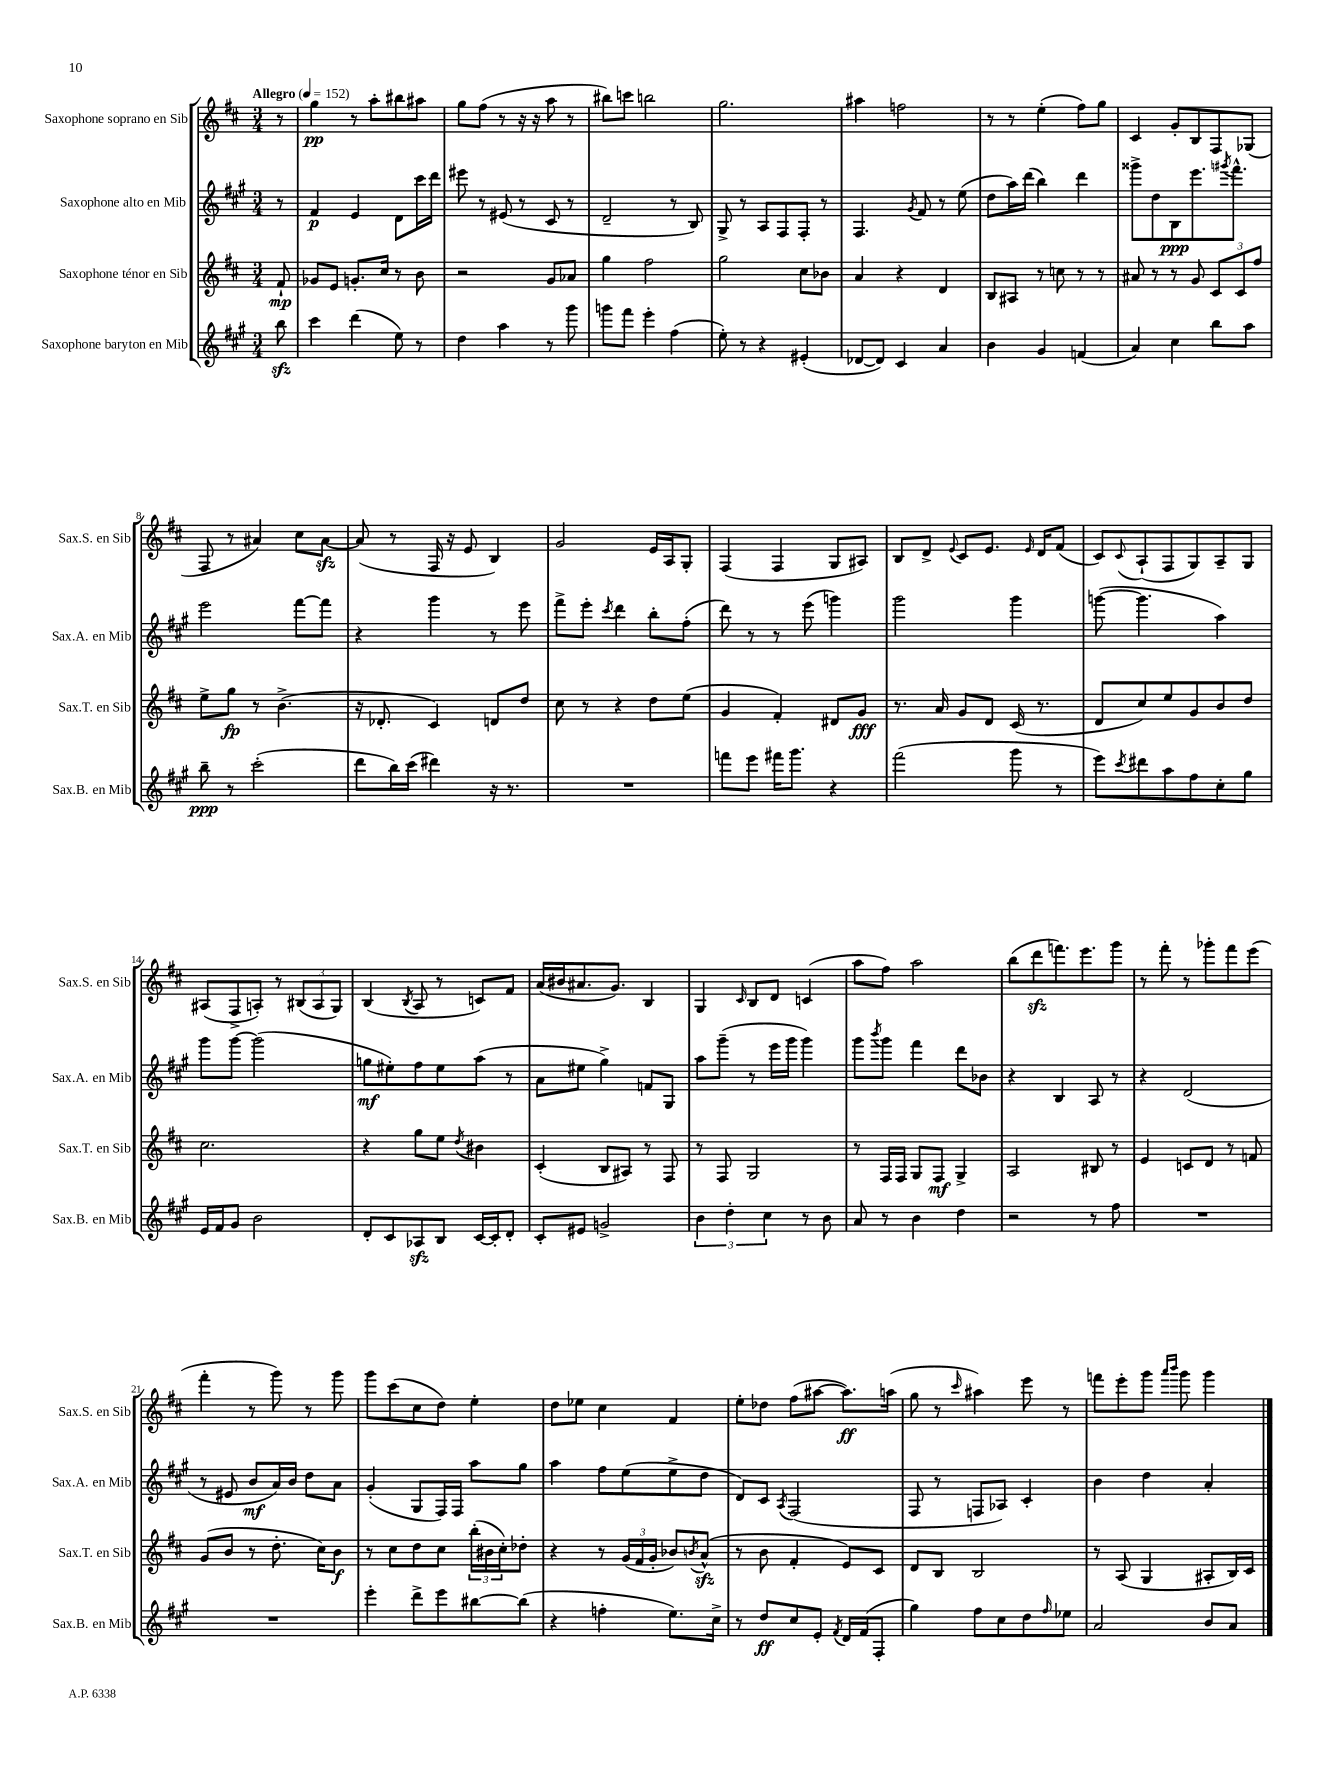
<<
\new StaffGroup <<
\new Staff = "s0" \with { instrumentName = "Saxophone soprano en Sib" shortInstrumentName = "Sax.S. en Sib" } {
    \clef treble \key d \major \numericTimeSignature \time 3/4 \partial 8 \tempo "Allegro" 4 = 152
    r8 |
    g''4\pp r8 a''8-. bis''8 ais''8 |
    g''8 fis''8( r8 r16 r16 a''8 r8 |
    bis''8) c'''8 b''2 |
    g''2. |
    ais''4 f''2 |
    r8 r8 e''4-.( fis''8) g''8 |
    cis'4 g'8-. b8 fis8 ges8( |
    fis8 r8 ais'4) cis''8 ais'8~\sfz |
    ais'8( r8 fis16 r16 e'8 b4) |
    g'2 e'16 a16 g8-. |
    fis4( fis4 g8 ais8) |
    b8 d'8-> \appoggiatura { e'8 } cis'8 e'8. \grace { e'16 } d'16 fis'8( |
    cis'8) \appoggiatura { cis'8 } a8-!( fis8 g8) a8-- g8 |
    ais8( fis8-> a8-.) r8 \tuplet 3/2 { bis8( a8 g8) } |
    b4( \acciaccatura { b8 } a8 r8 c'8) fis'8 |
    a'16( bis'16 ais'8. g'8.) b4 |
    g4 \grace { cis'16 } b8 d'8 c'4( |
    a''8 fis''8) a''2 |
    b''8( d'''8\sfz f'''8.) e'''8. g'''8 |
    r8 fis'''8-. r8 ges'''8-. fis'''8 e'''8( |
    fis'''4-. r8 g'''8) r8 g'''8 |
    g'''8 cis'''8( cis''8 d''8) e''4-. |
    d''8 ees''8 cis''4 fis'4 |
    e''8-. des''8 fis''8( ais''8~ ais''8.\ff) a''16( |
    g''8 r8 \grace { cis'''16 } ais''4) e'''8 r8 |
    f'''8 e'''8-. g'''8 \grace { a'''16 b'''16 } g'''8 g'''4 \bar "|." |
}
\new Staff = "s1" \with { instrumentName = "Saxophone alto en Mib" shortInstrumentName = "Sax.A. en Mib" } {
    \clef treble \key a \major \numericTimeSignature \time 3/4 \partial 8
    r8 |
    fis'4\p e'4 d'8 cis'''16 d'''16 |
    eis'''8 r8 eis'8( r8 cis'8 r8 |
    d'2-- r8 b8) |
    gis8-> r8 a8 fis8 fis8-. r8 |
    fis4. \acciaccatura { gis'8 } fis'8 r8 e''8( |
    d''8 a''16) d'''16( b''4) d'''4 |
    gisis'''8-> d''8 b8\ppp e'''8. \acciaccatura { gis'''8 } fis'''8.-^ |
    e'''2 fis'''8~ fis'''8 |
    r4 gis'''4 r8 e'''8 |
    fis'''8-> e'''8-. \acciaccatura { cis'''8 } d'''4 b''8-. fis''8-.( |
    d'''8) r8 r8 e'''8( g'''4) |
    gis'''2 gis'''4 |
    g'''8~( g'''4. a''4) |
    gis'''8 gis'''8~ gis'''2( |
    g''8\mf eis''8-.) fis''8 eis''8 a''8( r8 |
    a'8 eis''8 gis''4->) f'8 gis8 |
    a''8 gis'''8--( r8 e'''16 gis'''16 gis'''4) |
    gis'''8 \acciaccatura { b'''8 } gis'''8 fis'''4 d'''8 bes'8 |
    r4 b4 a8 r8 |
    r4 d'2( |
    r8 eis'8 b'8\mf a'16) b'16 d''8 a'8 |
    gis'4-.( gis8 fis16) fis16 a''8 gis''8 |
    a''4 fis''8 e''8( e''8-> d''8 |
    d'8) cis'8 \acciaccatura { a8 } fis2( |
    fis8 r8 f8 aes8) cis'4-. |
    b'4 d''4 a'4-. \bar "|." |
}
\new Staff = "s2" \with { instrumentName = "Saxophone ténor en Sib" shortInstrumentName = "Sax.T. en Sib" } {
    \clef treble \key d \major \numericTimeSignature \time 3/4 \partial 8
    fis'8-!\mp |
    ges'8 e'8 g'8.-. cis''16 r8 b'8 |
    r2 g'8 aes'8 |
    g''4 fis''2 |
    g''2 cis''8 bes'8 |
    a'4 r4 d'4 |
    b8 ais8 r8 c''8 r8 r8 |
    ais'8 r8 r8 g'8 \tuplet 3/2 { cis'8 cis'8 fis''8 } |
    e''8-> g''8\fp r8 b'4.->( |
    r16 des'8.-. cis'4) d'8 d''8 |
    cis''8 r8 r4 d''8 e''8( |
    g'4 fis'4-.) dis'8 g'8\fff |
    r8. a'16 g'8 d'8 cis'16( r8. |
    d'8 cis''8) e''8 g'8 b'8 d''8 |
    cis''2. |
    r4 g''8 e''8 \acciaccatura { d''8 } bis'4 |
    cis'4-.( b8 ais8) r8 fis8 |
    r8 fis8 g2 |
    r8 fis16 fis16 g8 fis8\mf g4-> |
    a2 bis8 r8 |
    e'4 c'8 d'8 r8 f'8 |
    g'8( b'8 r8 d''8.-. cis''16) b'8\f |
    r8 cis''8 d''8 cis''8 \tuplet 3/2 { b''16-.( bis'16 cis''16-.) } des''8-. |
    r4 r8 \tuplet 3/2 { g'16( fis'16 g'16-. } bes'8) \acciaccatura { b'8 } a'8-^\sfz( |
    r8 b'8 fis'4-. e'8) cis'8 |
    d'8 b8 b2 |
    r8 a8( g4 ais8-. b16) cis'16 \bar "|." |
}
\new Staff = "s3" \with { instrumentName = "Saxophone baryton en Mib" shortInstrumentName = "Sax.B. en Mib" } {
    \clef treble \key a \major \numericTimeSignature \time 3/4 \partial 8
    b''8\sfz |
    cis'''4 d'''4( e''8) r8 |
    d''4 a''4 r8 gis'''8 |
    g'''8 fis'''8 e'''4-. fis''4( |
    e''8-.) r8 r4 eis'4-.( |
    des'8~ des'8) cis'4 a'4 |
    b'4 gis'4 f'4( |
    a'4) cis''4 b''8 a''8 |
    b''8--\ppp r8 cis'''2-.( |
    d'''8 b''16) cis'''16( dis'''4) r16 r8. |
    R2. |
    f'''8 e'''8 fis'''16 gis'''8. r4 |
    fis'''2( gis'''8 r8 |
    e'''8) \acciaccatura { cis'''8 } dis'''8 a''8 fis''8 cis''8-. gis''8 |
    e'16 fis'16 gis'8 b'2 |
    d'8-. cis'8 aes8\sfz b8 cis'16~ cis'16-. d'8-. |
    cis'8-. eis'8 g'2-> |
    \tuplet 3/2 { b'4 d''4-. cis''4 } r8 b'8 |
    a'8 r8 b'4 d''4 |
    r2 r8 fis''8 |
    R2. |
    R2. |
    e'''4-. d'''8-> e'''8 bis''8~ bis''8( |
    r4 f''4-. e''8.) cis''16-> |
    r8 d''8\ff cis''8 e'8-. \acciaccatura { fis'8 } d'16 fis'16( fis8-. |
    gis''4) fis''8 cis''8 d''8 \grace { fis''16 } ees''8 |
    a'2 b'8 a'8 \bar "|." |
}
>>
>>
